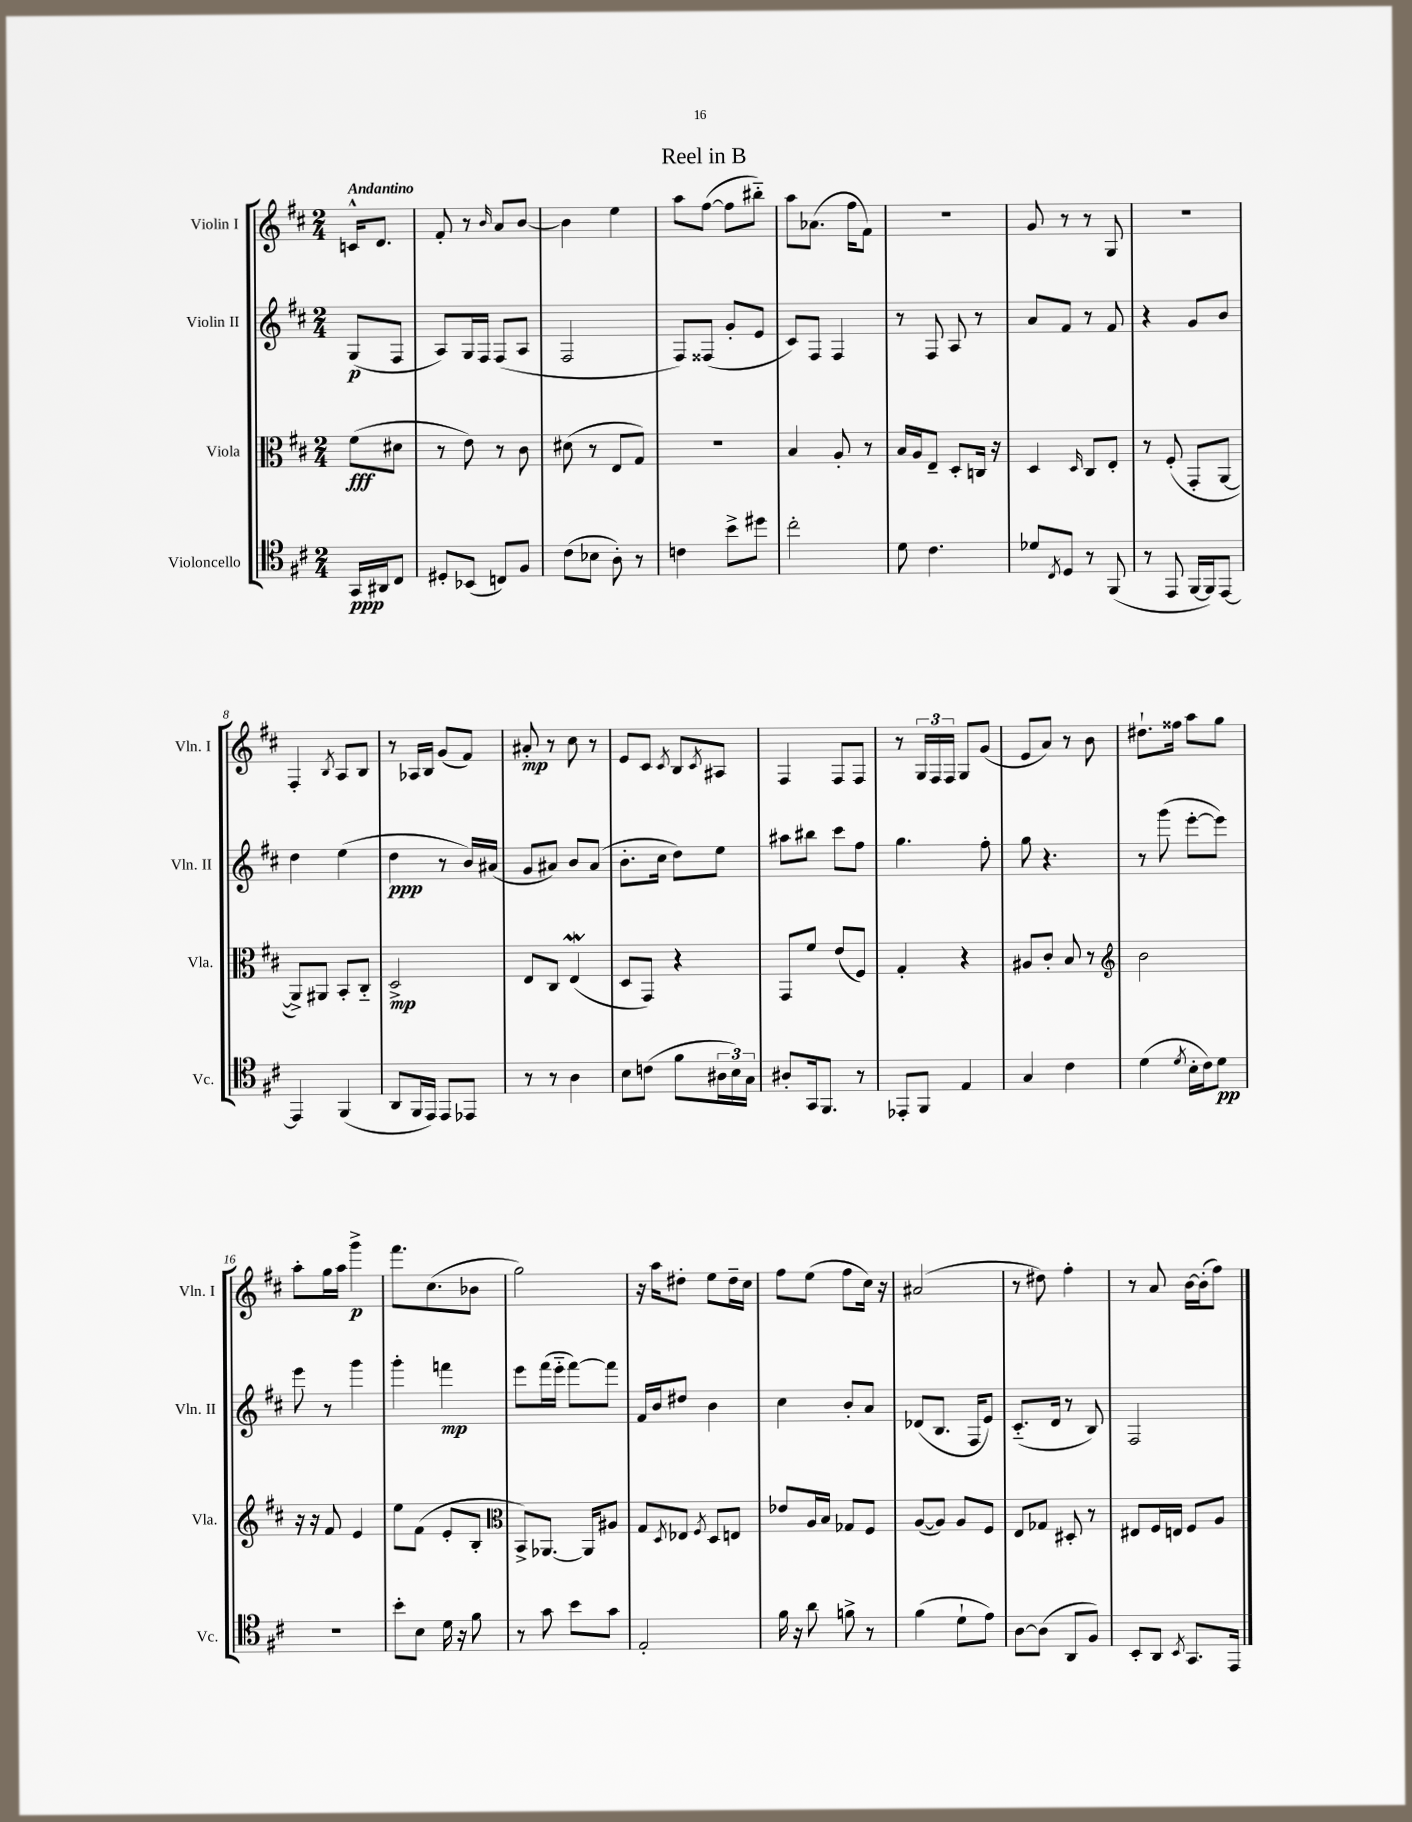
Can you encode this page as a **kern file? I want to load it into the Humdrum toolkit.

**kern	**kern	**kern	**kern
*staff4	*staff3	*staff2	*staff1
*clefC4	*clefC3	*clefG2	*clefG2
*k[f#c#]	*k[f#c#]	*k[f#c#]	*k[f#c#]
*M2/4	*M2/4	*M2/4	*M2/4
16GG	(8f#	(8G	16c^^
16AA#	.	.	8.d
8C#	8d#	8F#	.
=	=	=	=
8D#'	8r	8A)	8f#'
(8BB-	8e)	16G	8r
.	.	16F#	.
.	.	.	16qqb
8C)	8r	(8F#	8a
8F#	8c#	8A	[8b
=	=	=	=
(8c#	(8d#	2F#	4b]
8B-	8r	.	.
8A')	8E	.	4ee
8r	8G)	.	.
=	=	=	=
4c	2r	8F#)	8aa
.	.	(8F##	([8ff#
8b^	.	8g'	8ff#]
8dd#	.	8e	8bb#'~)
=	=	=	=
2cc#'	4B	8c#)	8aa
.	.	8F#	(8.a-
.	8A'	4F#	.
.	.	.	16ff#
.	8r	.	8f#)
=	=	=	=
8d	16B	8r	2r
.	16A	.	.
4.c#	8E~	8F#	.
.	8D'	8A	.
.	16C	8r	.
.	16r	.	.
=	=	=	=
8d-	4D	8a	8g
8qC#	.	.	.
8D	.	8f#	8r
.	16qqD	.	.
8r	8C#	8r	8r
(8FF#	8E'	8f#	8G
=	=	=	=
8r	8r	4r	2r
8EE	(8F#'	.	.
[16FF#	8GG'	8g	.
16FF#])	.	.	.
[8EE	[8AA	8b	.
=	=	=	=
4EE]	8AA^])	4dd	4F#'
.	8AA#	.	.
.	.	.	8qB
(4FF#	8BB'	(4ee	8A
.	8C#'~	.	8B
=	=	=	=
8AA	2D^	4dd	8r
16FF#	.	.	16A-
16EE)	.	.	16B
8EE	.	8r	(8g
8EE-	.	16b)	8f#)
.	.	(16a#	.
=	=	=	=
8r	8E	8g	8a#'
8r	8C#	8a#)	8r
4A	(4E	8b	8cc#
.	.	(8a#	8r
=	=	=	=
8B	8D	8.b'	8e
(8c	8GG)	.	8c#
.	.	16cc#	.
.	.	.	8qc#
8f#	4r	8dd)	8B
.	.	.	8qc#
24A#	.	8ee	8A#
24B)	.	.	.
24G	.	.	.
=	=	=	=
8A#'	8GG	8aa#	4F#
16GG	8f#	8bb#	.
8.FF#	.	.	.
.	(8e	8ccc#	8F#
8r	8F#)	8ff#	8F#
=	=	=	=
8EE-'	4G'	4.gg	8r
8FF#	.	.	24G
.	.	.	24F#
.	.	.	24F#
4E	4r	.	8G
.	.	8ff#'	(8g
=	=	=	=
4G	8A#	8gg	8e
.	8c#'	4.r	8a)
4c#	8B	.	8r
.	8r	.	8b
=	=	=	=
*	*clefG2	*	*
(4d	2b	8r	8.dd#`
.	.	(8ggg	.
.	.	.	16ff##
8qd	.	.	.
16B'	.	[8eee'	8aa
16c#)	.	.	.
8d	.	8eee])	8gg
=	=	=	=
2r	16r	8eee	8aa'
.	16r	.	.
.	8f#	8r	16gg
.	.	.	16aa
.	4e	4ggg	4ggg^
=	=	=	=
8b'	8ee	4ggg'	8.fff#
8B	(8f#	.	.
.	.	.	(8.cc#
16d	8e'	4fff	.
16r	.	.	.
8f#	8B'	.	8b-
=	=	=	=
*	*clefC3	*	*
8r	8BB^)	8eee	2gg)
8g	[8.AA-	(16fff#	.
.	.	16eee'~	.
8b	.	[8fff#)	.
.	16AA-]	.	.
8g	8A#	8fff#]	.
=	=	=	=
2E'	8G	16f#	16r
.	.	16b	16aa
.	8qD	.	.
.	8E-	8dd#	8dd#'
.	8qF#	.	.
.	8D	4b	8ee
.	8E	.	16dd#~
.	.	.	16cc#
=	=	=	=
16f#	8e-	4cc#	8ff#
16r	.	.	.
8a	16A	.	(8ee
.	16B	.	.
8f^	8G-	8b'	8ff#
8r	8F#	8a	16cc#)
.	.	.	16r
=	=	=	=
(4f#	([8A	(8d-	(2a#
.	8A])	8.B	.
8d`	8A	.	.
.	.	16F#	.
8e)	8F#	8e)	.
=	=	=	=
[8A	8E	(8.c#'~	8r
(8A]	8G-	.	8dd#)
.	.	16d	.
8AA	8D#'	8r	4ff#'
8F#)	8r	8B)	.
=	=	=	=
8BB'	8E#	2F#	8r
8AA	16F#	.	8a
.	16E	.	.
8qBB	.	.	.
8.GG	8F#	.	[16b
.	.	.	(16b']
.	8A	.	8ff#)
16EE	.	.	.
==	==	==	==
*-	*-	*-	*-
